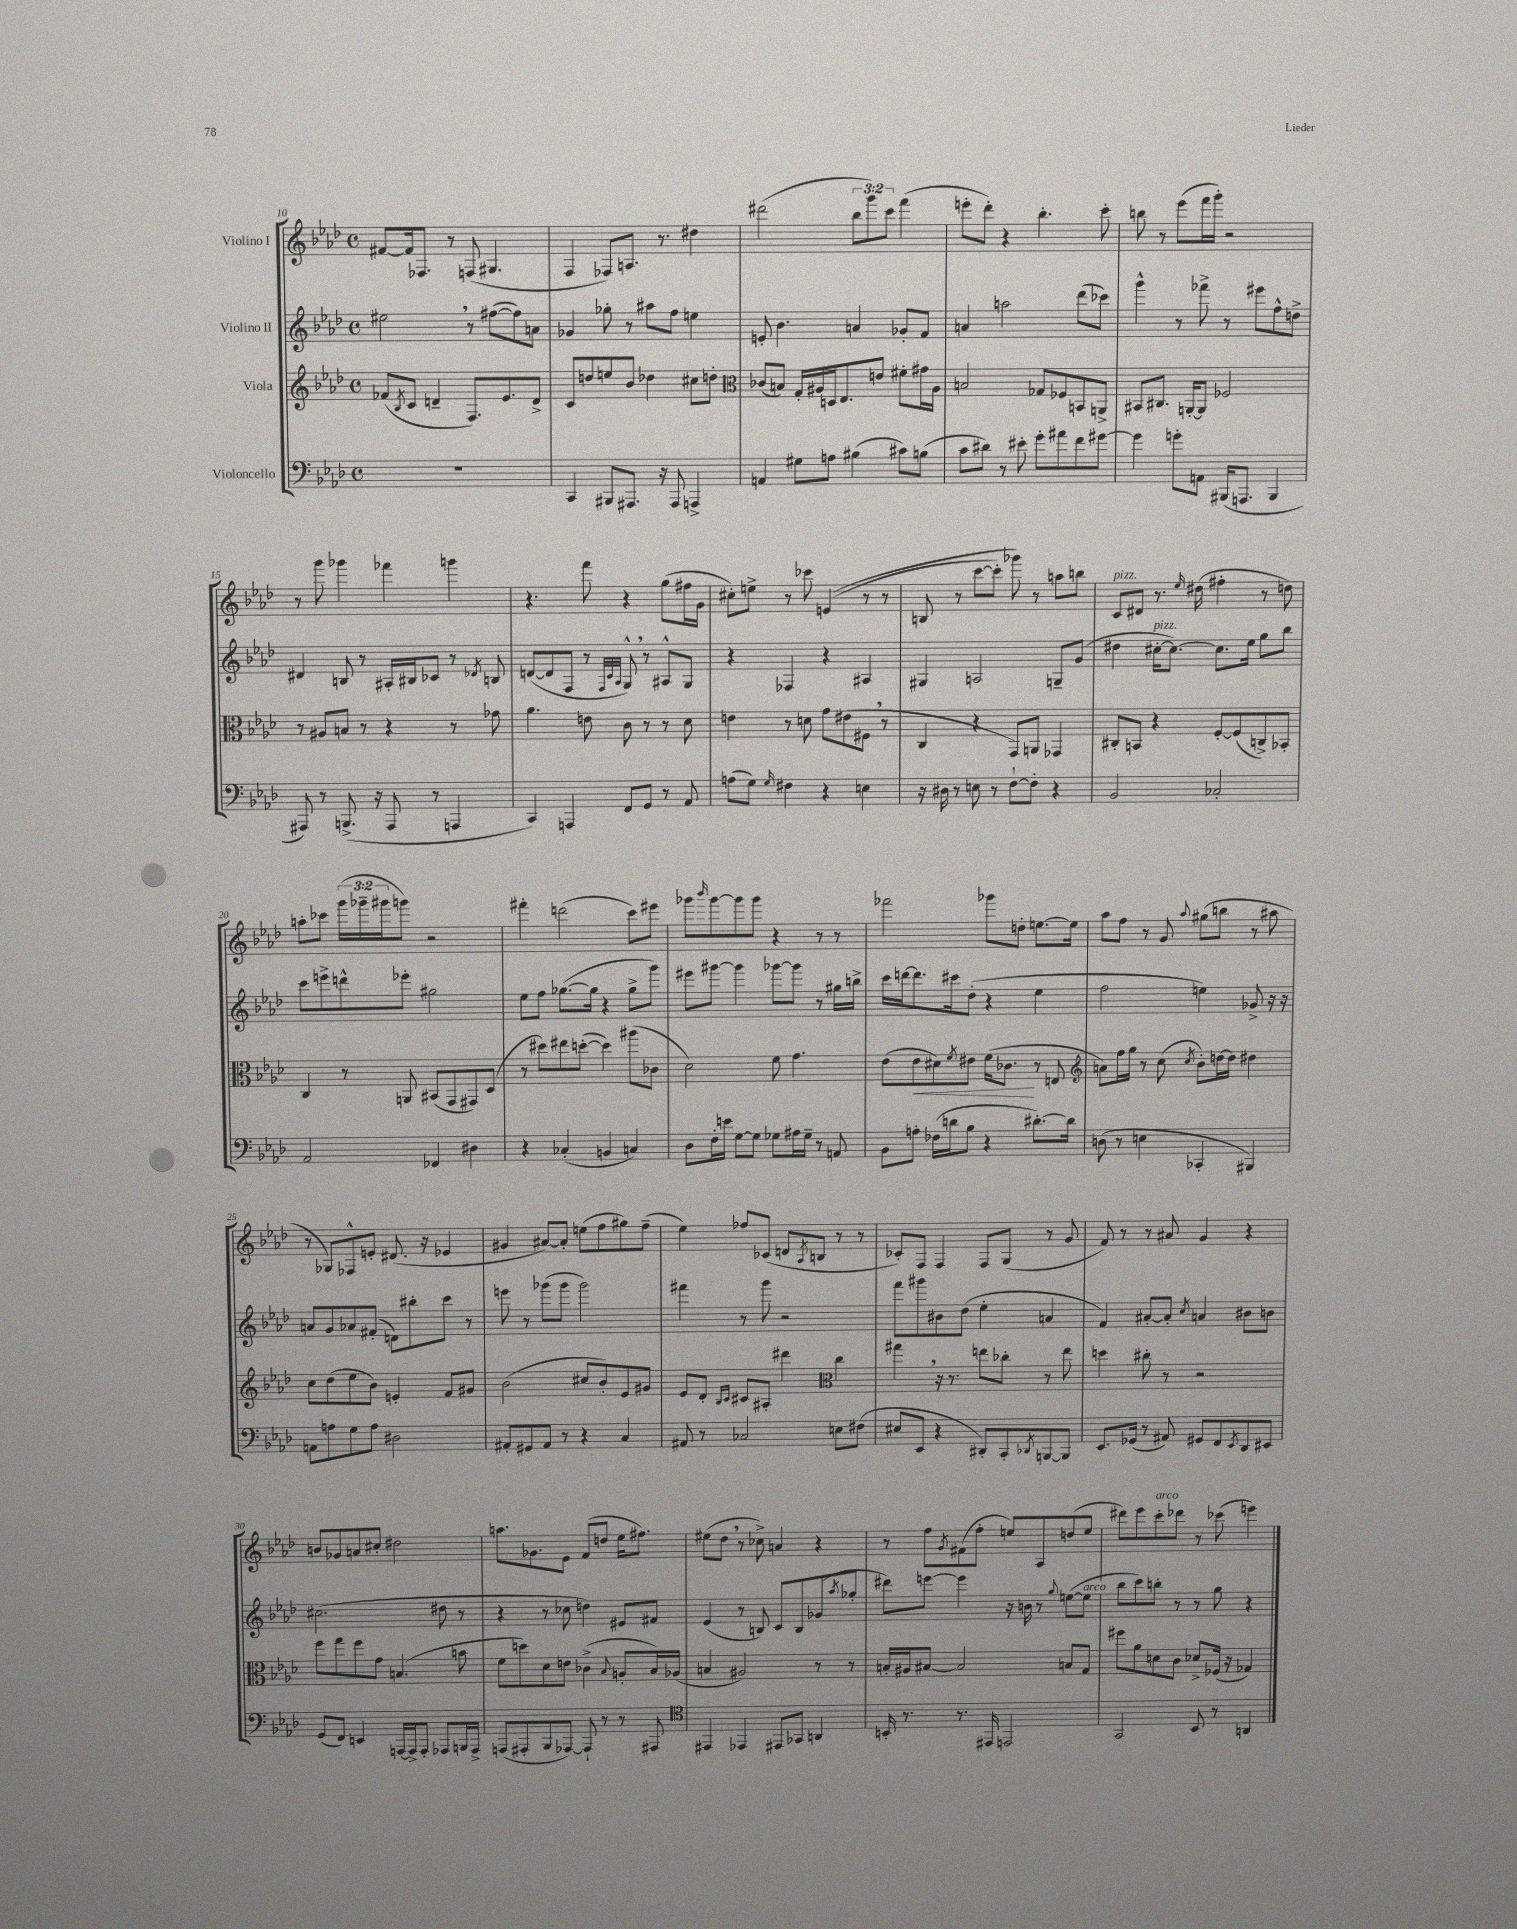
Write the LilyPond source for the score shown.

<<
\new StaffGroup <<
\new Staff = "s0" \with { instrumentName = "Violino I" } {
    \clef treble \key aes \major \defaultTimeSignature \time 4/4 \override Staff.TupletNumber.text = #tuplet-number::calc-fraction-text
    fis'8~ fis'16 fes8. r8 f8( gis4. |
    f4 fes8) a8. r8. dis''4 |
    dis'''2( \tuplet 3/2 { bes''8 g'''8) c'''8 } f'''4( |
    e'''8-. des'''8-.) r4 bes''4.-. c'''8-. |
    b''8 r8 ees'''8( f'''16 g'''16-.) r2 |
    r8 g'''8 ges'''4 fes'''4 g'''4 |
    r4. f'''8 r4 g''8( fis''16 g'16 |
    cis''8-.) e''8-> r8 ces'''8 e'4(\( r8 r8 |
    b8 r8 c'''8~ c'''8-.) ges'''8\) r8 a''8 b''8 |
    c'8^\markup { \italic "pizz." } dis'8 r8. \grace { ees''16 } dis''16( fis''4-. r8 d''8) |
    a''8-. ces'''8 \tuplet 3/2 { g'''16( ges'''16-- gis'''16 } g'''8) r2 |
    fis'''4-. d'''2( c'''8) eis'''8 |
    ges'''8 \grace { bes'''16 } ges'''8~ ges'''8 ges'''8 r4 r8 r8 |
    fes'''2 ges'''8 d''8-. e''8.~ e''16 |
    aes''8 f''8 r8 g'8 \appoggiatura { aes''8 } gis''8( b''8 r8 ais''8 |
    r8 ges8) fes8-^ e'8-. dis'8.( r16 ees'4 |
    gis'4 ais'8~) ais'8-. e''8( f''8 gis''8) f''8--( |
    ees''4) fes''8 ces'8( d'8 \acciaccatura { aes8 } b8 r8 r8 |
    ces'8-.) f8 f4 f8 g8( r8 g'8 |
    f'8) r8 r8 ais'8 g'4 r4 |
    b'8 ges'8 a'8 cis''8-. dis''2 |
    a''8. ges'8. ees'8 f'8( d''8 ees''16 fis''8.) |
    eis''8( des''8 \breathe r8 ces''8->) a'4 r4 |
    r8 f''8 \acciaccatura { g'8 } fis'8( f''8-. e''8) aes8 d''8( e''8 |
    dis'''8) ees'''8 c'''8-.^\markup { \italic "arco" } des'''8 r8 ces'''8( e'''4) \bar "|." |
}
\new Staff = "s1" \with { instrumentName = "Violino II" } {
    \clef treble \key aes \major \defaultTimeSignature \time 4/4
    eis''2 \breathe r8 fis''8~( fis''8) a'8 |
    ges'4 ges''8-. r8 ais''8 f''8 e''4 |
    e'8-. bes'4. a'4 ges'8-. f'8 |
    a'4 a''2 des'''8( ces'''8) |
    g'''4-^ r8 fes'''8-> r8 eis'''8 f''8-^ d''8-> |
    dis'4 b8 r8 ais16-. bis16 ces'8 r8 \acciaccatura { des'8 } b8 |
    d'8~( d'8 f8 r8 \grace { f32 c'32 aes32 } g8-^) \breathe r8 ais8-^ g8 |
    r4 fes4 r4 ais4 |
    gis4 a2 g8-- g'8( |
    dis''4 cis''16~-.^\markup { \italic "pizz." } cis''8.~) cis''8. ees''16 g''8 bes''8 |
    c'''8 e'''8-> d'''8-^ ees'''8-. gis''2 |
    ees''8 f''8 ges''8.~( ges''16 r4 ges''8-> g'''8) |
    eis'''8 gis'''8~ gis'''4 ges'''8~ ges'''8 r8 gis''16 b''16-> |
    c'''16 d'''16~ d'''8. cis'''16 des''8-.( r4 ees''4 |
    f''2 e''4) ges'8-> r16 r16 |
    a'8 g'8 aes'8 fis'8-.( d'8) bis''8-. c'''8 r8 |
    e'''8 r8 ges'''8( ges'''8 ges'''2) |
    fis'''4 r8 g'''8 r2 |
    f'''8 gis'''8 bis'8 des''8( ees''4-. a'4 |
    f'4) ais'8~-. ais'8-. \acciaccatura { c''8 } a'4 bis'8 b'8 |
    cis''2.( dis''8 r8 |
    r4 r8 ces''8 d''4) eis'8 fis'8 |
    ees'4( r8 b8) c'8 b8 ges'8( \acciaccatura { aes''8 } ges''8-. |
    dis'''8) e'''8~ e'''4 r16 b'16 r8 \appoggiatura { g''8 } e''8~( e''8^\markup { \italic "arco" } |
    bes''8 c'''8) b''8-. r8 r8 g''8 r4 \bar "|." |
}
\new Staff = "s2" \with { instrumentName = "Viola" } {
    \clef treble \key aes \major \defaultTimeSignature \time 4/4
    fes'8( \acciaccatura { bes8 } c'8 d'4-- f8.) ees'8. d'8-> |
    c'8 d''8 e''8 bes'8 des''4 cis''8 d''8-. |
    \clef alto ces'8( b8) g16-. ais16 d16 ees8. e'8 fis'8-. gis'16 ais16 |
    b2 ges8 fes8 b,8 a,8-> |
    bis,8 cis8. a,16~-. a,8 fes2 |
    r8 ais8 b8 r8 r4 r8 ges'8 |
    aes'4. e'8 c'8 r8 r8 des'8 |
    e'4 r8 d'8 g'8 eis'8( fis8 \breathe r8 |
    c4 r4 g,8) a,8 ges,4 |
    cis8-. b,8 r4 f8~-. f8( c8->) bes,8-. |
    c4 r8 a,8 bis,8( g,8 gis,8) des8( |
    r8 dis''8) eis''8 d''8~-.( d''4) ais''8( ces'8 |
    des'2) f'8 g'4. |
    ees'8( ees'8\< dis'8) \acciaccatura { f'8 } eis'8 f'16( ces'8.\! r8 e8 |
    \clef treble a'8) f''16 g''16 r8 c''8( \acciaccatura { c''8 } bes'8-.) d''16~ d''16 dis''4 |
    c''8 des''8( ees''8 bes'8) e'4-. f'8 gis'8 |
    bes'2( cis''8 bes'8-.) ees'8 gis'8 |
    ees'8 des'8-. \grace { bes16 c'16 } cis'8 ais8-. dis'''4 \clef alto c''4 |
    gis''4 \breathe r16 r8. e''8 ces''8-. r8 e''8 |
    d''4 cis''8-. r8 r2 |
    f''8 g''8 f''8 g'8 b4.( b'8 |
    f'8 d''8) des'8 e'8 ces'4->( \appoggiatura { bes8 } a8-. bes16) aes16( |
    b4 ais2) r8 r8 |
    b16-. ais16 bis8~ bis2 b8 g8 |
    fis''8 aes'8 d'8 c'8 des'8-> fes16( r16 ges4) \bar "|." |
}
\new Staff = "s3" \with { instrumentName = "Violoncello" } {
    \clef bass \key aes \major \defaultTimeSignature \time 4/4
    R1 |
    c,4 bis,,8 ais,,8. r16 ais,,8 a,,4-> |
    a,4 gis8 a8 bis4( cis'8) b8( |
    c'8 dis'8) r8 eis'8-. g'8-. ais'8 f'8 gis'8~ |
    gis'4 g'8-. a,8 bis,,16( a,,8. bis,,4 |
    ais,,8) r8 b,,8.->( r16 ais,,8 r8 a,,4 |
    c,4) a,,4 f,8 g,8 r8 aes,8 |
    a8( g8) \grace { g16 } fis4 r4 e4 |
    r16 dis16 r8 e8 r8 f8~-! f8-. r4 |
    bes,2 ces2-. |
    aes,2 fes,4 dis4 |
    r4 ces4-.( b,4 c4) |
    des8 f16-. e'16 g8~ g8 ges8 ais16 ges16-- r8 a,8 |
    bes,8 a8-. fes16( d'16 bes8 r4 dis'8.~-.) dis'16 |
    d8( r8 e4 ces,4-. bis,,4) |
    a,8 a8 g8 a8 dis2 |
    ais,8-. gis,8 ais,8 r8 r4 c4 |
    ais,8 r8 ces2 e8 fis8( |
    eis8 ees,8 r4 dis,8-.) c,8-. \acciaccatura { des,8 } b,,8~ b,,8 |
    ees,8. ges,16( r8 ais,8) gis,8 f,8 \acciaccatura { ees,8 } des,8 eis,8 |
    g,8( f,8) e,4 a,,16~ a,,16-> a,,8-. aes,,8 b,,16 aes,,16-> |
    a,,8( ais,,8-. bes,,8 aes,,8~) aes,,8-! r8 r8 ais,,8 |
    \clef tenor eis,4 ees,4 eis,8 ges,8 a,4 |
    b,16-. r8. r8. eis,16 e,2 |
    g,2 bes,8 r8 a,4 \bar "|." |
}
>>
>>
\layout { \context { \Score currentBarNumber = #10 } }
